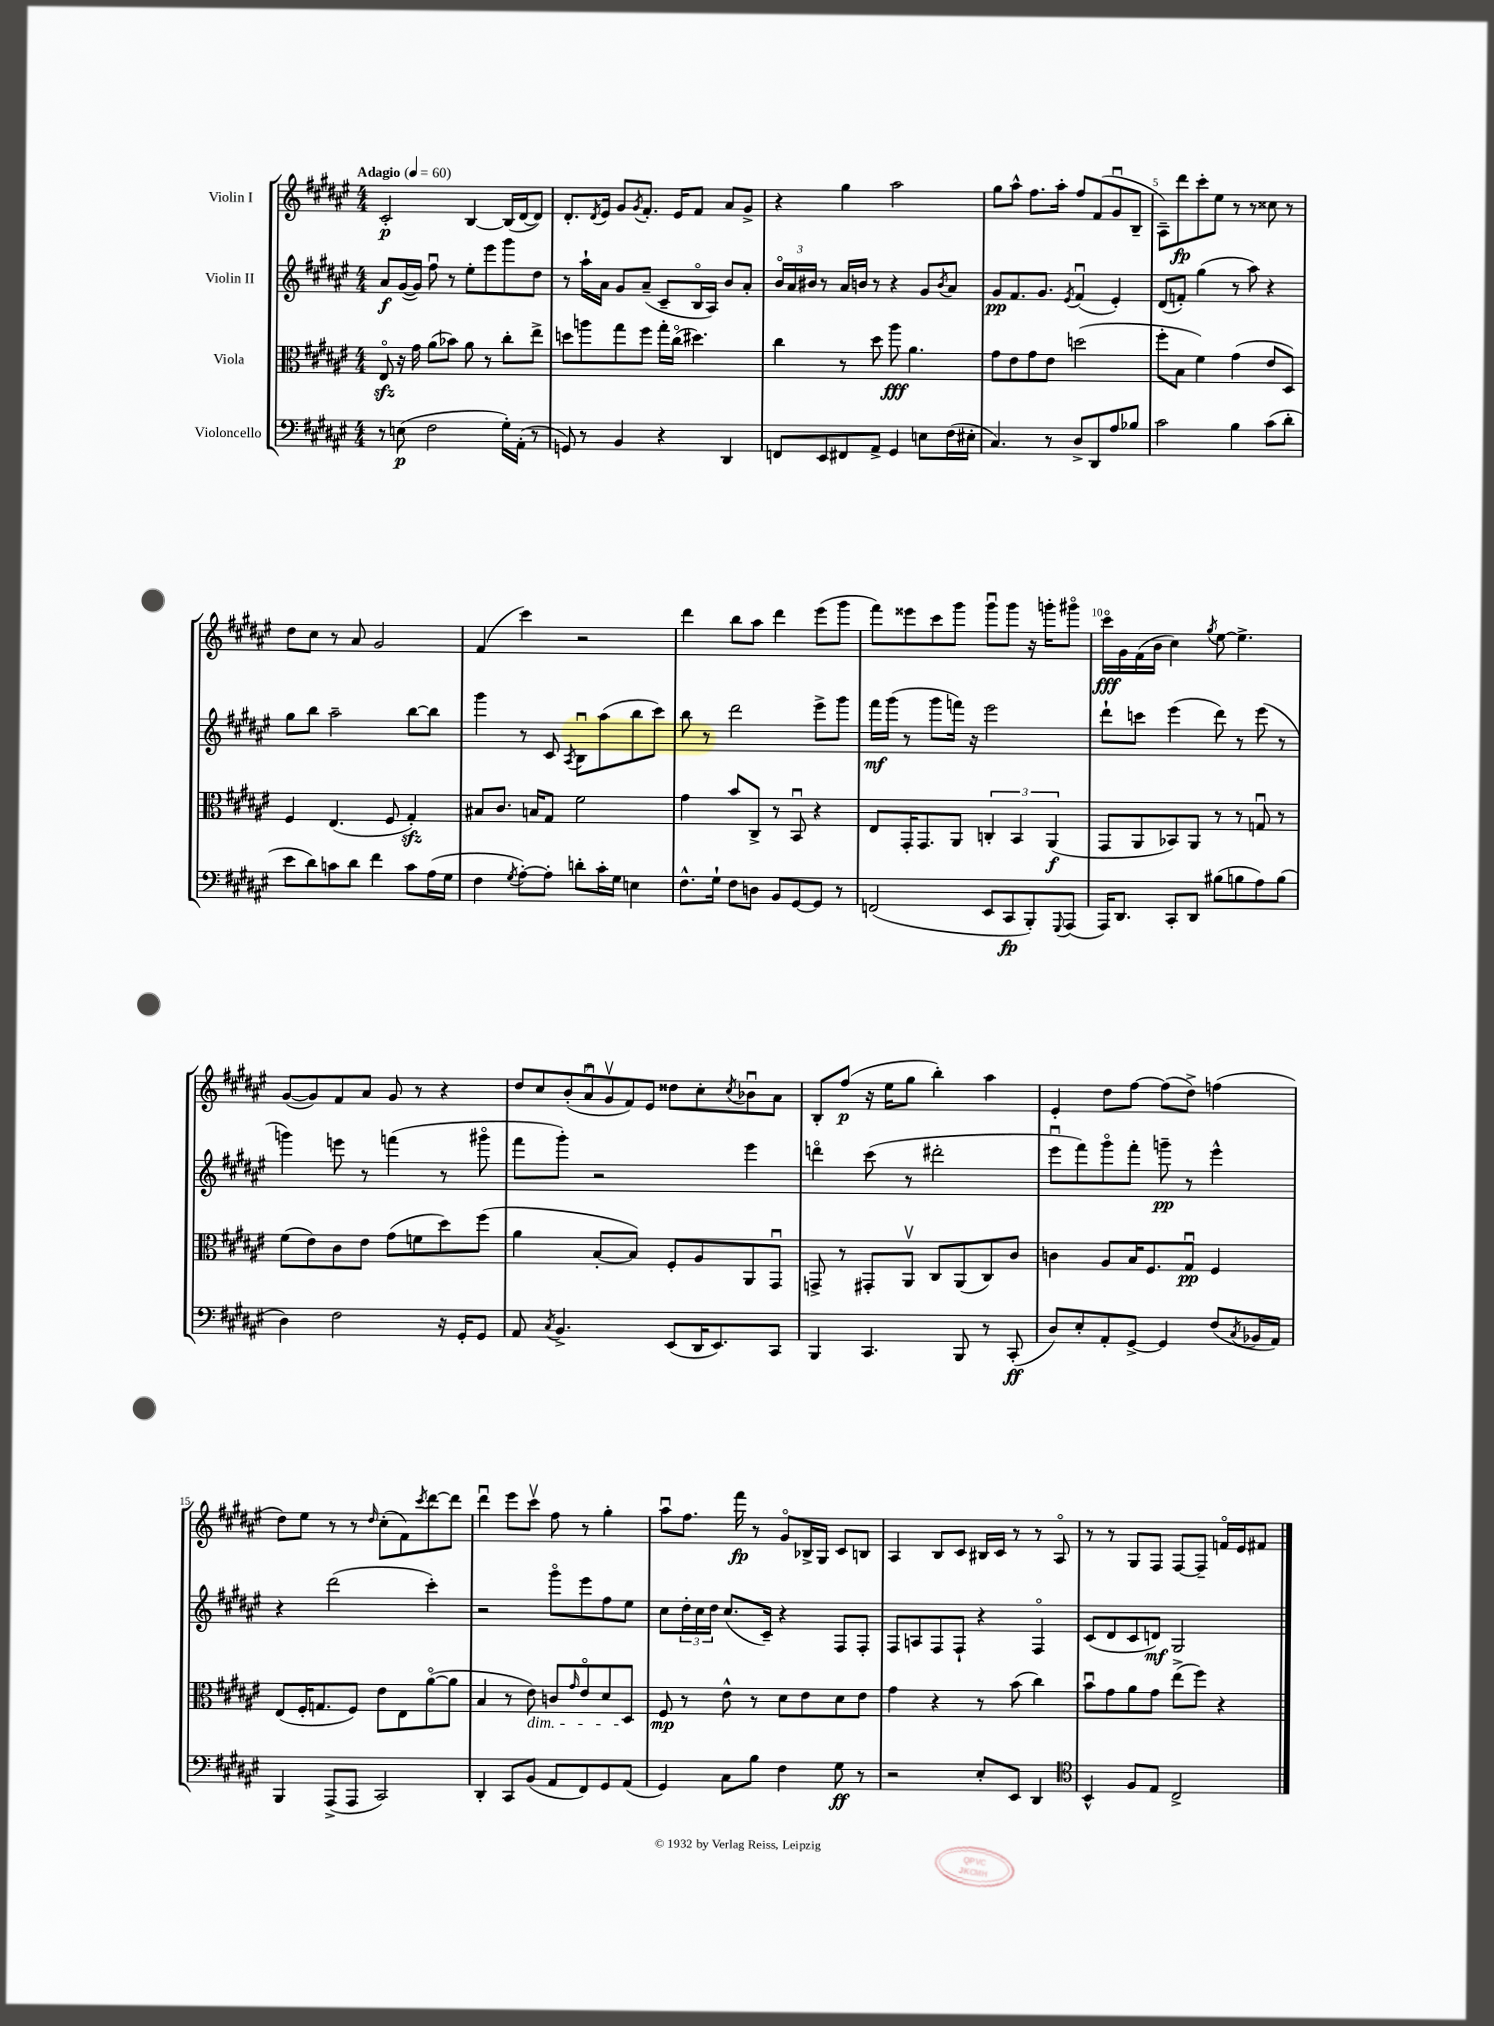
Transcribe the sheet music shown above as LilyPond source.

<<
\new StaffGroup <<
\new Staff = "s0" \with { instrumentName = "Violin I" } {
    \clef treble \key fis \major \numericTimeSignature \time 4/4 \tempo "Adagio" 4 = 60
    cis'2-.\p b4~ b16( dis'16~ dis'8) |
    dis'8.-. \acciaccatura { dis'8 } eis'16 gis'8 \acciaccatura { gis'8 } fis'8.-. eis'16 fis'8 ais'8 gis'8-> |
    r4 gis''4 ais''2 |
    gis''8 ais''8-^ fis''8. ais''16-. fis''8 fis'8( gis'8\downbow b8-- |
    ais8--) dis'''8\fp cis'''8-. eis''8 r8 r8 cisis''8 r8 |
    dis''8 cis''8 r8 ais'8 gis'2 |
    fis'4( cis'''4) r2 |
    dis'''4 b''8 ais''8 dis'''4 eis'''8( gis'''8 |
    fis'''8) eisis'''8 cis'''8 gis'''8 gis'''8\downbow gis'''8 r16 g'''16-. gis'''8\flageolet |
    cis'''16\flageolet\fff gis'16 fis'16( b'16 cis''4) \acciaccatura { gis''8 } eis''8~ eis''4.-> |
    gis'8~( gis'8) fis'8 ais'8 gis'8 r8 r4 |
    \tuplet 7/4 { dis''8 cis''8 b'8-.( ais'8\downbow gis'8\upbow fis'8) eis'8 } disis''8 cis''8-. \acciaccatura { cis''8 } bes'8\downbow ais'8 |
    b8-. fis''8\p( r16 eis''16 gis''8 b''4-.) ais''4 |
    eis'4-. dis''8 fis''8~ fis''8( dis''8->) f''4( |
    dis''8) eis''8 r8 r8 \grace { dis''16 } cis''8-.( fis'8) \acciaccatura { cis'''8 } dis'''8~ dis'''8 |
    dis'''4\downbow eis'''8 cis'''8\upbow fis''8 r8 gis''4-. |
    ais''8\downbow fis''8. fis'''16\fp r8 gis'8\flageolet bes16-> gis16 cis'8 b8 |
    ais4 b8 cis'8 bis16 cis'16 r8 r8 ais8\flageolet |
    r8 r8 gis8 fis8 fis8~ fis8-- f'16\flageolet eis'16 fis'8 \bar "|." |
}
\new Staff = "s1" \with { instrumentName = "Violin II" } {
    \clef treble \key fis \major \numericTimeSignature \time 4/4
    ais'8\f gis'16~( gis'16) fis''8\downbow r8 eis''8-. eis'''8 gis'''8 dis''8 |
    r8 ais''16-! ais'16 gis'8 ais'8--( cis'8-- b16\flageolet ais16) b'8 ais'8-. |
    \tuplet 3/2 { b'16\flageolet ais'16 bis'16 } r8 ais'16 b'16 r8 r4 gis'8 \acciaccatura { b'8 } ais'8 |
    gis'8\pp fis'8. gis'8. \acciaccatura { eis'8 } fis'4\downbow( eis'4-.) |
    dis'8( f'8-.) gis''4( r8 ais''8) r4 |
    gis''8 b''8 ais''2-- b''8~ b''8 |
    gis'''4 r8 cis'8 \acciaccatura { ais8 } b8\downbow ais''8( b''8 cis'''8) |
    b''8 r8 dis'''2 eis'''8-> gis'''8 |
    fis'''16\mf gis'''16( r8 gis'''8 f'''16) r16 eis'''2 |
    dis'''8-! c'''8 eis'''4( dis'''8) r8 eis'''8( r8 |
    g'''4) e'''8 r8 f'''4( r8 gis'''8\flageolet |
    fis'''8 gis'''8-.) r2 eis'''4 |
    d'''4\flageolet cis'''8( r8 dis'''2-. |
    eis'''8\downbow fis'''8) gis'''8\flageolet fis'''8-. g'''8--\pp r8 eis'''4-^ |
    r4 dis'''2( cis'''4-.) |
    r2 gis'''8\flageolet eis'''8 fis''8 eis''8 |
    cis''8 \tuplet 3/2 { dis''16-. cis''16 dis''16 } cis''8.( cis'16--) r4 fis8 fis8-. |
    fis8 a8 fis8 fis8-! r4 fis4\flageolet |
    cis'8( dis'8 cis'8 d'8\mf) gis2 \bar "|." |
}
\new Staff = "s2" \with { instrumentName = "Viola" } {
    \clef alto \key fis \major \numericTimeSignature \time 4/4
    eis8\flageolet\sfz r16 gis'16 ais'8( bes'8) ais'8 r8 cis''8-. eis''8-> |
    d''8 a''8 gis''8 fis''8 gis''16-. cis''16\flageolet( dis''4.) |
    cis''4 r8 dis''8 ais''8\fff ais'4. |
    gis'8 eis'8 gis'8 eis'8 d''2( |
    fis''8-. b8 fis'4) gis'4( eis'8 dis8) |
    fis4 eis4.( fis8 gis4-.\sfz) |
    bis8 cis'8. b16 gis8 fis'2 |
    gis'4 b'8 cis8-> r8 b,8\downbow r4 |
    eis8 gis,16-. gis,8. ais,8 \tuplet 3/2 { c4-. b,4 ais,4\f( } |
    gis,8 ais,8 bes,8) ais,8 r8 r8 g8\downbow r8 |
    fis'8( eis'8) cis'8 eis'8 gis'8( f'8 dis''8) fis''8( |
    ais'4 b8~-. b8) fis8-. ais8 ais,8 gis,8\downbow |
    g,8-> r8 gis,8-. ais,8\upbow cis8 ais,8( cis8) cis'8 |
    c'4 ais8 b16 fis8. gis8\downbow\pp fis4 |
    eis8( fis16-. g8. fis8) eis'8 eis8 ais'8~\flageolet( ais'8 |
    b4 r8 eis'8\dim) c'8 \grace { gis'16 } eis'8\flageolet dis'8 dis8\! |
    fis8\mp r8 eis'8-^ r8 dis'8 eis'8 dis'8 eis'8 |
    gis'4 r4 r8 b'8( cis''4) |
    b'8\downbow gis'8 ais'8 gis'8 eis''8->( fis''8) r4 \bar "|." |
}
\new Staff = "s3" \with { instrumentName = "Violoncello" } {
    \clef bass \key fis \major \numericTimeSignature \time 4/4
    r8 e8\p( fis2 gis16-.) ais,16-.( r8 |
    g,8) r8 b,4 r4 dis,4 |
    f,8 eis,8 fis,8 ais,8-> gis,4 e8 fis16( eis16-. |
    cis4.) r8 dis8-> dis,8 ais8 bes8 |
    cis'2 b4 cis'8( dis'8-. |
    eis'8 dis'8) c'8 dis'8 fis'4 c'8 ais16( gis16 |
    fis4 \acciaccatura { gis8 } ais8~-.) ais8-. d'8-. cis'16-. gis16 e4 |
    fis8.-^ gis16-! fis8 d8 b,8 gis,8~ gis,8 r8 |
    f,2( eis,8 cis,8\fp b,,8-.) \appoggiatura { gis,,8 } ais,,8( |
    ais,,16) dis,8. cis,8-. dis,8 bis8( b8 ais8) b8( |
    dis4) fis2 r16 gis,16-. gis,8 |
    ais,8 \acciaccatura { cis8 } b,4.-> eis,8( dis,16 eis,8.) cis,8 |
    b,,4 cis,4. b,,8 r8 cis,8-.\ff( |
    dis8) eis8-. ais,8-. gis,8~-> gis,4 fis8( \acciaccatura { cis8 } bes,16 ais,16) |
    b,,4 ais,,8->( ais,,8 cis,2) |
    dis,4-. cis,8 b,8( ais,8 fis,8) gis,8 ais,8( |
    gis,4) cis8 b8 fis4 gis8\ff r8 |
    r2 eis8-. eis,8 dis,4 |
    \clef tenor b,4-^ fis8 eis8 cis2-> \bar "|." |
}
>>
>>
\layout { \context { \Score \override BarNumber.break-visibility = ##(#f #t #t) barNumberVisibility = #(every-nth-bar-number-visible 5) } }
